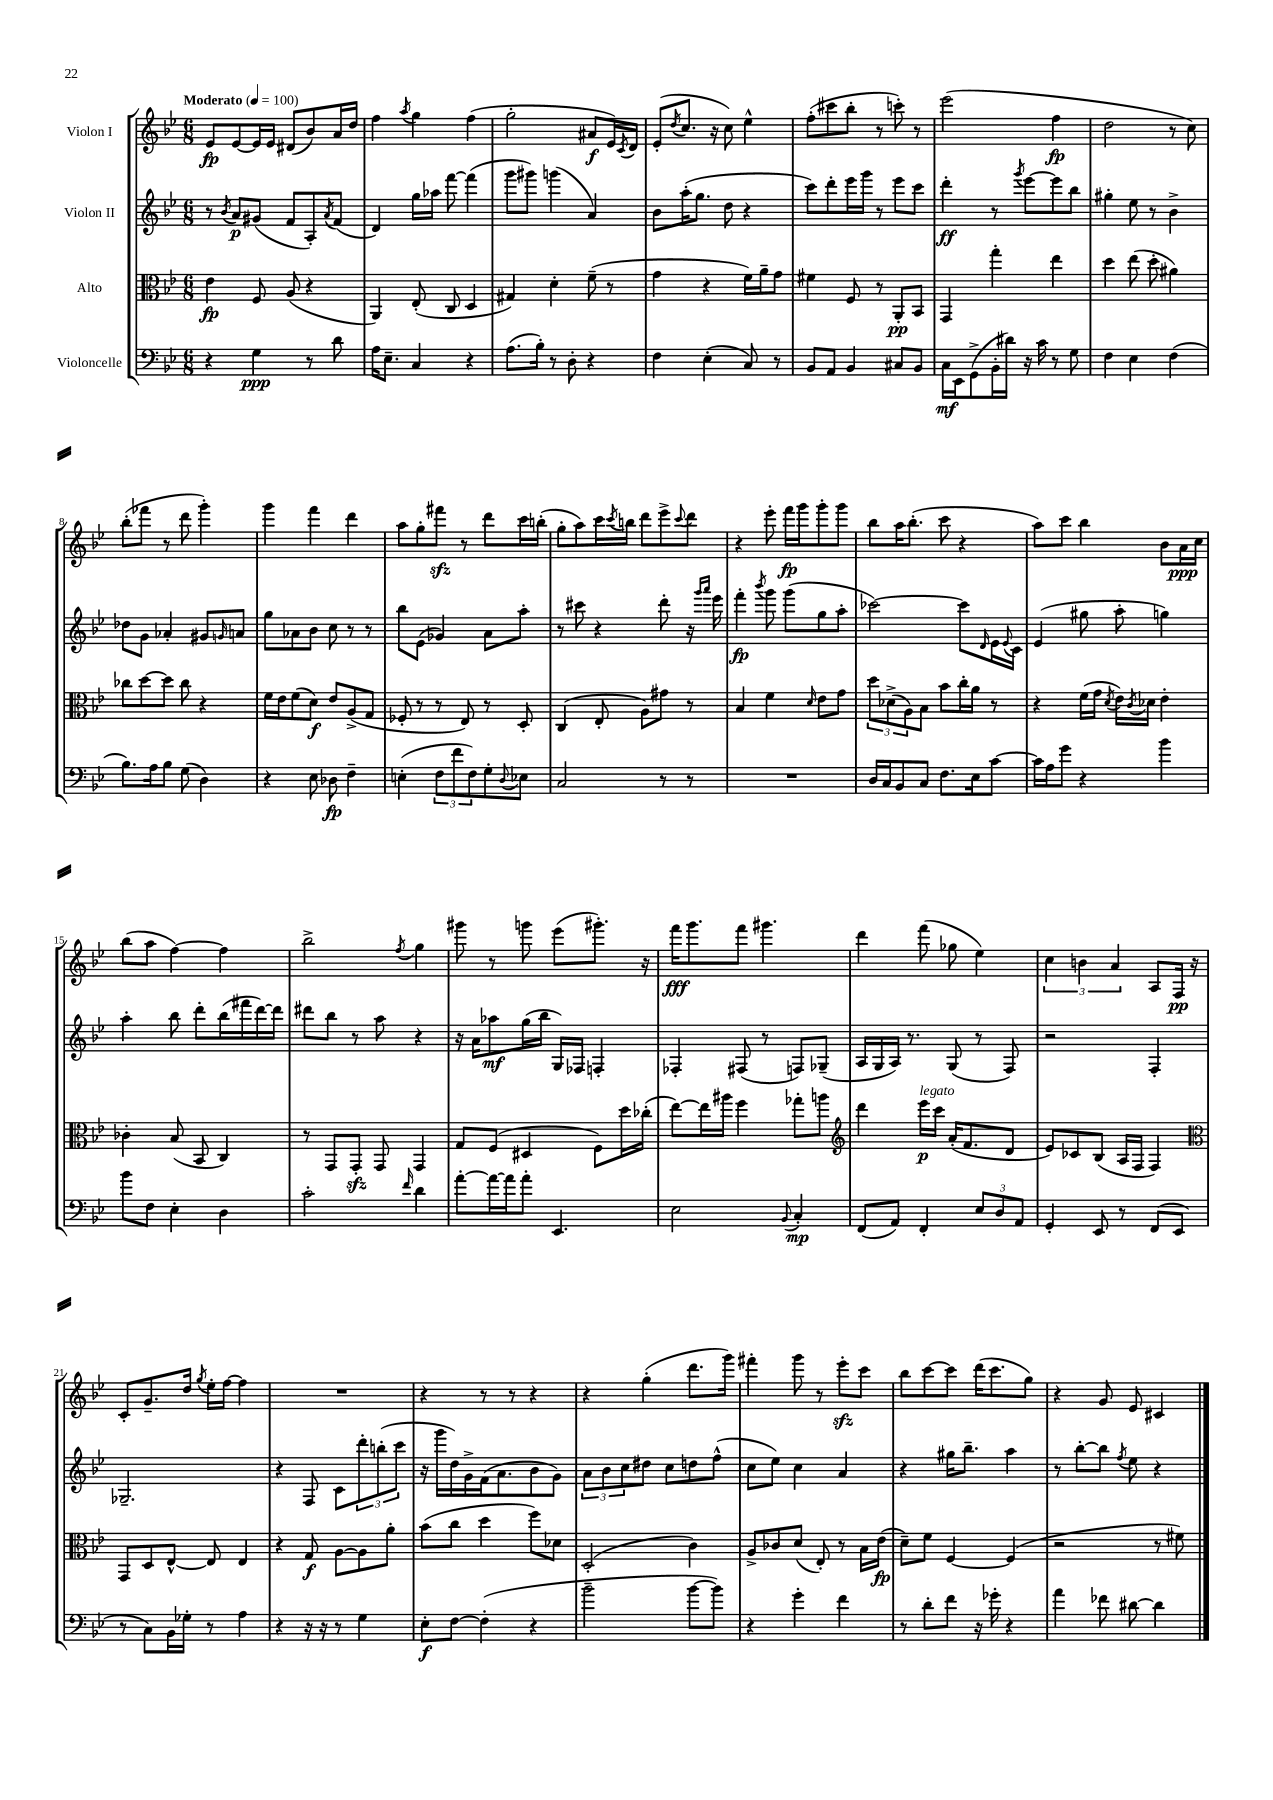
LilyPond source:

<<
\new StaffGroup <<
\new Staff = "s0" \with { instrumentName = "Violon I" } {
    \clef treble \key bes \major \numericTimeSignature \time 6/8 \tempo "Moderato" 4 = 100
    ees'8\fp ees'8~ ees'16 ees'16 dis'8( bes'8) a'16 d''16 |
    f''4 \acciaccatura { a''8 } g''4 f''4( |
    g''2-. ais'8\f ees'16) \acciaccatura { c'8 } d'16 |
    ees'8-.( \acciaccatura { d''8 } c''8. r16 c''8) ees''4-^ |
    f''8-.( cis'''8 bes''8-. r8 c'''8-.) r8 |
    ees'''2( f''4\fp |
    d''2 r8 c''8) |
    bes''8-.( fes'''8 r8 d'''8 g'''4-.) |
    g'''4 f'''4 d'''4 |
    a''8 g''8-. fis'''8\sfz r8 d'''8 c'''16 b''16-.( |
    g''8-. a''8) c'''16 \acciaccatura { c'''8 } b''16 d'''8 ees'''8-> \appoggiatura { c'''8 } d'''8 |
    r4 ees'''8-. f'''16\fp g'''16 g'''8-. g'''8 |
    bes''8 a''16 bes''8.-.( c'''8 r4 |
    a''8) c'''8 bes''4 bes'8 a'16\ppp c''16 |
    bes''8( a''8 f''4~) f''4 |
    bes''2-> \acciaccatura { f''8 } g''4 |
    gis'''8 r8 g'''8 ees'''8( gis'''8.-.) r16 |
    f'''16\fff g'''8. f'''8 gis'''4. |
    d'''4 f'''8( ges''8 ees''4) |
    \tuplet 3/2 { c''4 b'4 a'4 } a8 f16\pp r16 |
    c'8-. g'8.-- d''16 \acciaccatura { g''8 } ees''16-. f''16~ f''4 |
    R2. |
    r4 r8 r8 r4 |
    r4 g''4-.( d'''8. g'''16) |
    fis'''4-. g'''8 r8 ees'''8-.\sfz c'''8 |
    bes''8 c'''8~ c'''8 d'''16( c'''8. g''8) |
    r4 g'8 ees'8 cis'4 \bar "|." |
}
\new Staff = "s1" \with { instrumentName = "Violon II" } {
    \clef treble \key bes \major \numericTimeSignature \time 6/8
    r8 \acciaccatura { bes'8 } a'8\p gis'8( f'8 a8-.) \acciaccatura { a'8 } f'8( |
    d'4) g''16 aes''16 f'''8~ f'''4( |
    g'''8 gis'''8) g'''4( a'4) |
    bes'8 a''16-.( g''8. d''8 r4 |
    c'''8) d'''8-. ees'''16 g'''16 r8 ees'''8 c'''8 |
    d'''4-.\ff r8 \acciaccatura { g'''8 } ees'''8~ ees'''8 bes''8 |
    gis''4-. ees''8 r8 bes'4-> |
    des''8 g'8 aes'4-. gis'8 \grace { g'16 } a'8 |
    g''8 aes'8 bes'8 c''8 r8 r8 |
    bes''8 ees'8( ges'4) a'8 a''8-. |
    r8 cis'''8 r4 d'''8-. r16 \grace { g'''16 a'''16 } ees'''16 |
    f'''4-.\fp \acciaccatura { bes'''8 } g'''8 g'''8( g''8 a''8-. |
    ces'''2~) ces'''8 \grace { d'16 } ees'16 \appoggiatura { ees'8 } c'16 |
    ees'4( gis''8 a''8-. g''4) |
    a''4-. bes''8 d'''8-. bes''16( fis'''16 d'''16~) d'''16 |
    dis'''8 bes''8 r8 a''8 r4 |
    r16 a'16 aes''8\mf g''16( bes''16 g16) fes16 f4-. |
    fes4-. fis8( r8 f8) ges8--( |
    a16 g16 a16) r8. g8( r8 f8) |
    r2 f4-. |
    ges2.-- |
    r4 f8 c'8 \tuplet 3/2 { d'''8-. b''8-.( c'''8 } |
    r16 g'''16 d''16) g'16-> f'16( a'8. bes'8 g'8) |
    \tuplet 3/2 { a'8 bes'8 c''8 } dis''8 c''8 d''8 f''8-^( |
    c''8 ees''8) c''4 a'4 |
    r4 gis''16 bes''8.-- a''4 |
    r8 bes''8~-. bes''8 \acciaccatura { f''8 } ees''8 r4 \bar "|." |
}
\new Staff = "s2" \with { instrumentName = "Alto" } {
    \clef alto \key bes \major \numericTimeSignature \time 6/8
    ees'4\fp f8 a8( r4 |
    a,4) ees8-.( c8 d4 |
    gis4) d'4-. f'8--( r8 |
    g'4 r4 f'16) a'16-- g'8 |
    fis'4 f8 r8 a,8-.\pp bes,8 |
    g,4 g''4-. ees''4 |
    d''4 ees''8( d''8-. ais'4) |
    ces''8 d''8~ d''8 ces''8 r4 |
    f'16 ees'16 f'8( d'8\f) ees'8 a8->( g8 |
    fes8-. r8 r8 ees8) r8 d8-. |
    c4( ees8-. a8) gis'8 r8 |
    bes4 f'4 \grace { d'16 } ees'8 g'8 |
    \tuplet 3/2 { d''8 des'8->( a8) } bes8 bes'8 c''16-. a'16 r8 |
    r4 f'16( g'16 \acciaccatura { d'8 } ees'16) \acciaccatura { c'8 } des'16 ees'4-. |
    ces'4-. bes8( bes,8 c4) |
    r8 g,8 g,8-.\sfz g,8 g,4 |
    g8 f8( dis4 f8) d''16 ces''16-.( |
    ees''8~) ees''16 ais''16 f''4 ges''8-. a''8 |
    \clef treble d'''4 ees'''16\p^\markup { \italic "legato" } c'''16 a'16-.( f'8. d'8 |
    ees'8) ces'8 bes8( a16 f16 f4) |
    \clef alto g,8 d8 ees8~-^ ees8 ees4 |
    r4 g8\f a8~ a8 a'8-. |
    bes'8( c''8 d''4 f''8) des'8 |
    d2-.( c'4) |
    a8-> ces'8 d'8( ees8-.) r8 bes16 ees'16\fp( |
    d'8--) f'8 f4~ f4( |
    r2 r8 fis'8) \bar "|." |
}
\new Staff = "s3" \with { instrumentName = "Violoncelle" } {
    \clef bass \key bes \major \numericTimeSignature \time 6/8
    r4 g4\ppp r8 d'8 |
    a16 ees8.-- c4 r4 |
    a8.( bes16-.) r8 d8-. r4 |
    f4 ees4-.( c8) r8 |
    bes,8 a,8 bes,4 cis8 bes,8 |
    c16\mf ees,16 g,8->( bes,16-. dis'16) r16 c'16 r8 g8 |
    f4 ees4 f4( |
    bes8.) a16 bes8 g8( d4) |
    r4 ees8 des8\fp f4-- |
    e4-.( \tuplet 3/2 { f8 f'8 f8) } g8-. \appoggiatura { d8 } ees8 |
    c2 r8 r8 |
    R2. |
    d16 c16 bes,8 c8 f8. ees16 c'8~ |
    c'16 a16 g'8 r4 bes'4 |
    bes'8 f8 ees4-. d4 |
    c'2-. \grace { f'16 } d'4 |
    a'8~-. a'16~ a'16 a'8-. ees,4. |
    ees2 \appoggiatura { bes,8 } c4-.\mp |
    f,8( a,8) f,4-. \tuplet 3/2 { ees8 d8 a,8 } |
    g,4-. ees,8 r8 f,8( ees,8 |
    r8 c8) bes,16 ges16-. r8 a4 |
    r4 r16 r16 r8 g4 |
    ees8-.\f f8~ f4-.( r4 |
    bes'2-- bes'8~ bes'8) |
    r4 g'4-. f'4 |
    r8 d'8-. f'8 r16 ges'16-. r4 |
    a'4 fes'8 dis'8~ dis'4 \bar "|." |
}
>>
>>
